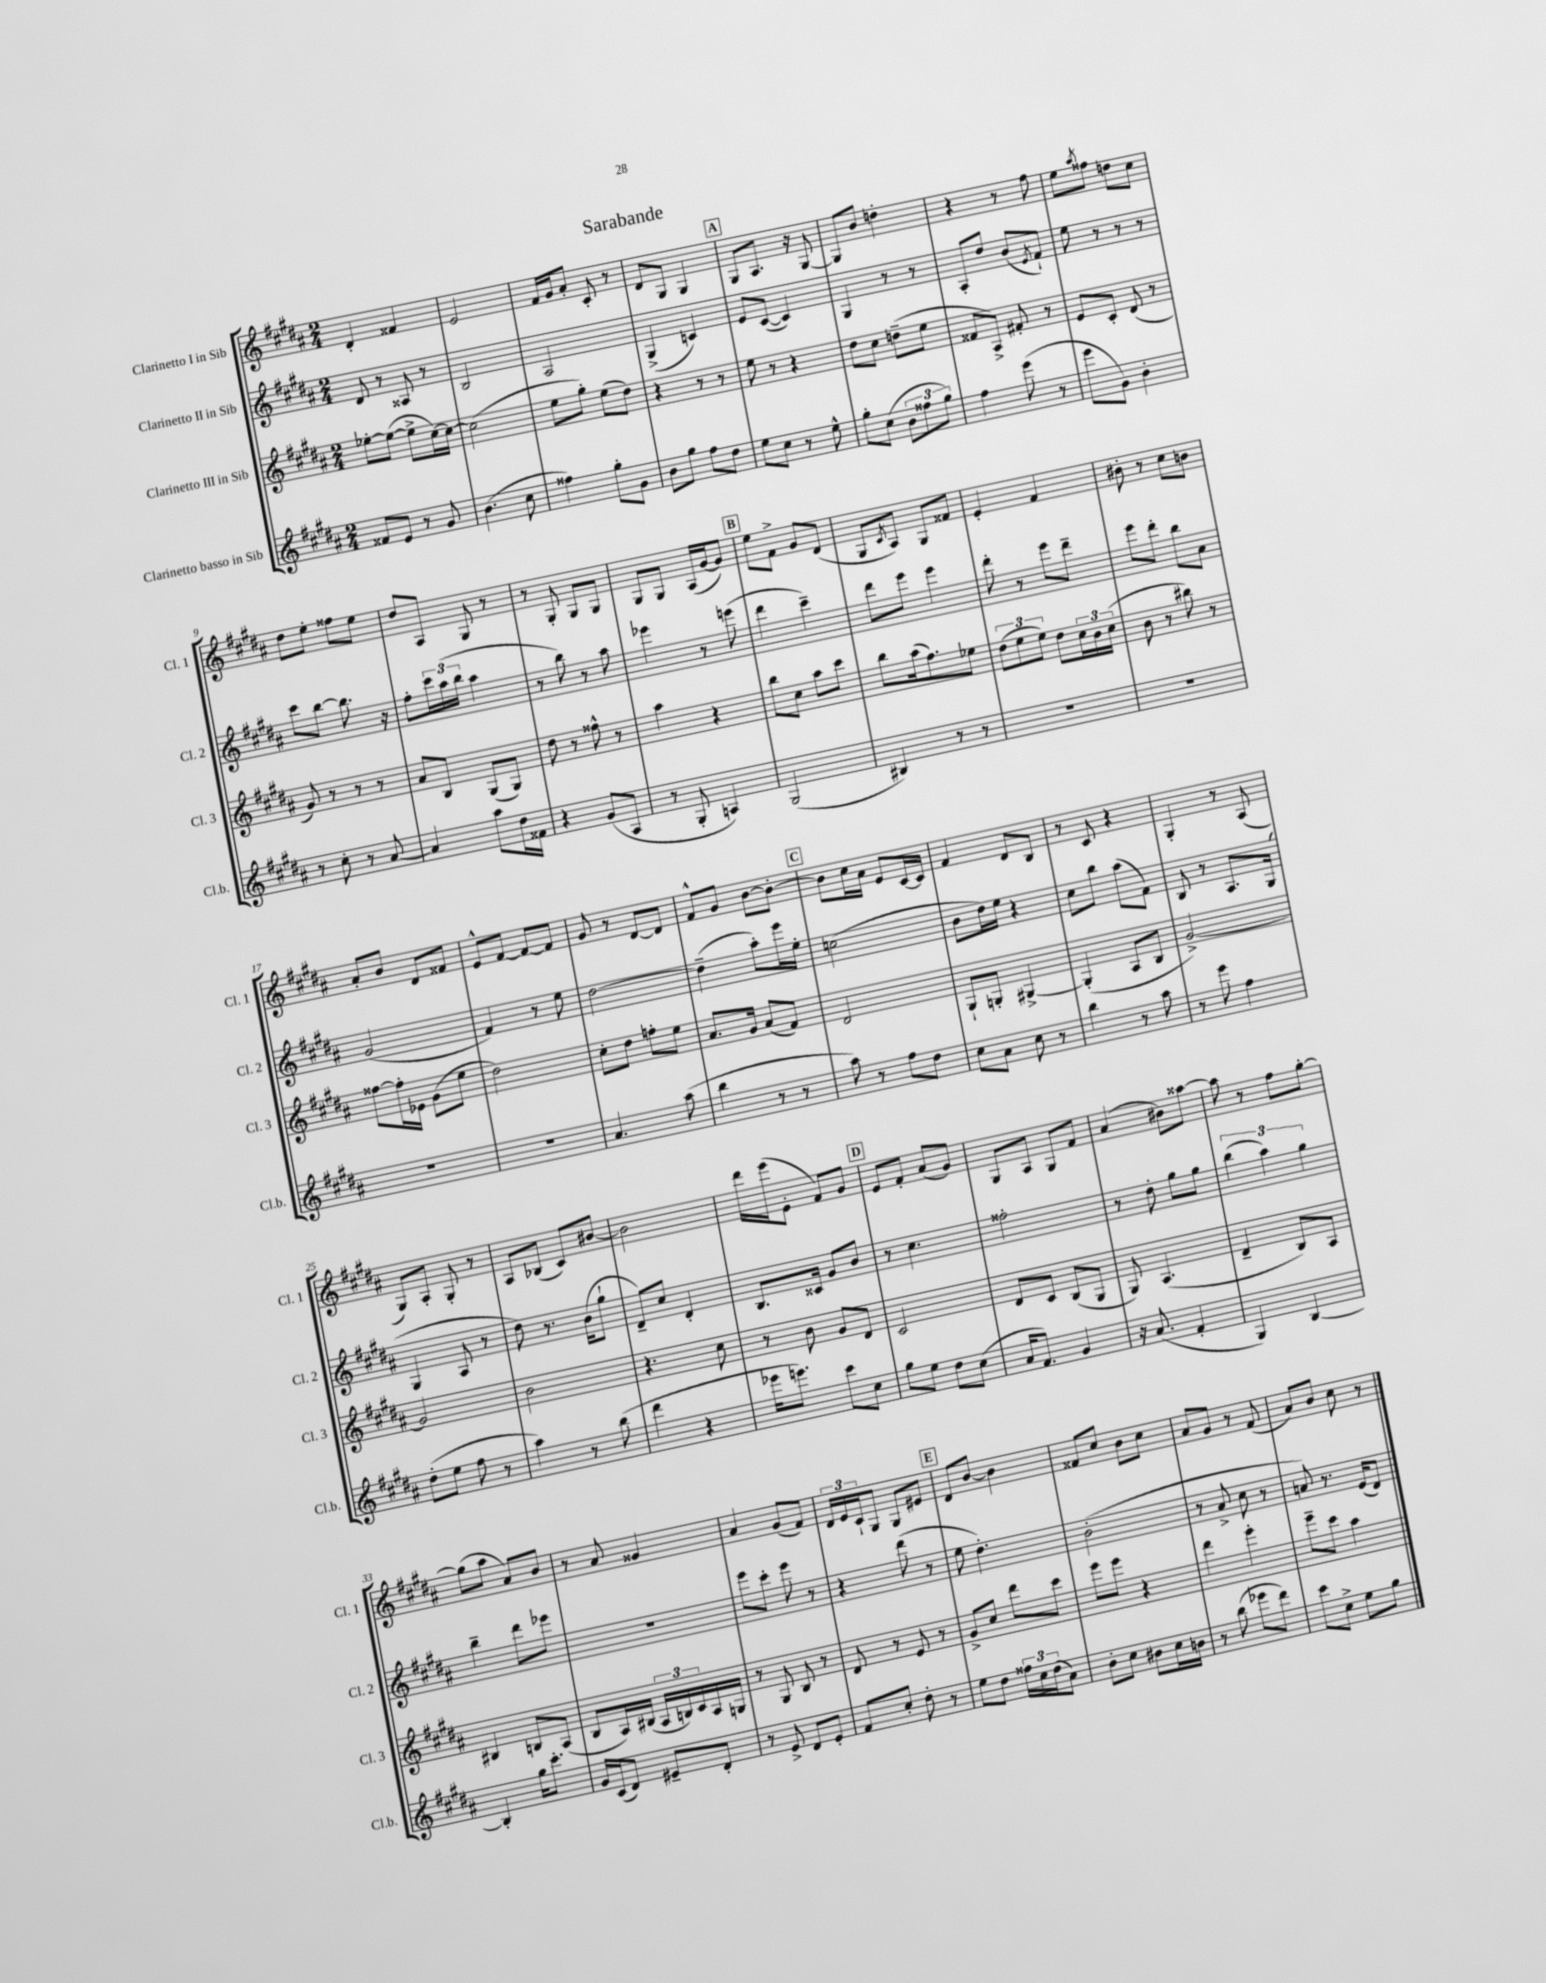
\header { title = "Sarabande" }
<<
\new StaffGroup <<
\new Staff = "s0" \with { instrumentName = "Clarinetto I in Sib" shortInstrumentName = "Cl. 1" } {
    \clef treble \key b \major \numericTimeSignature \time 2/4
    dis'4-. fisis'4 |
    e'2 |
    fis'16 gis'16 ais'8-. cis'8-. r8 |
    dis'8 gis8 gis4 |
    \mark \markup { \box "A" } gis8 ais8. r16 gis8~ |
    gis8 b'8 d''4-. |
    r4 r8 fis''8 |
    e''8 \acciaccatura { ais''8 } fisis''8 d''8 cis''8 |
    dis''8 e''8-. fisis''8 e''8 |
    dis''8 ais8 gis8 r8 |
    r8 gis8-. gis8 gis8 |
    gis8 gis8 ais16( gis'16~ gis'8) |
    \mark \markup { \box "B" } e''8 fis'8-> gis'8 dis'8( |
    gis8 \acciaccatura { cis'8 } ais8) gis8 fisis'8 |
    e'4-. fis'4 |
    bis'8-. r8 cis''8 b'8 |
    ais'8-. b'8 dis'8 fisis'8 |
    e'8-^ fis'8~ fis'8~ fis'8 |
    gis'8 r8 dis'8~ dis'8 |
    fis'8-^ gis'8 b'8~ b'8~-. |
    \mark \markup { \box "C" } b'8 cis''16 ais'16 e'8 cis'16~ cis'16 |
    fis'4 dis'8 b8 |
    r8 cis'8 r4 |
    gis4-. r8 ais8( |
    gis8) ais8-. gis8-. r8 |
    ais8 bes8( cis'8) bis'8~ |
    bis'2 |
    dis'''16 e'''16( e'8-. fis'8) gis'8 |
    \mark \markup { \box "D" } e'8 fis'8-. ais'8( gis'8) |
    gis8 ais8 gis8 fis'8 |
    ais'4( bis'8) aisis''8~ |
    aisis''8 r8 fis''8 gis''8~-. |
    gis''8( ais''8 ais'8) b'8 |
    r8 ais'8 gisis'4 |
    ais'4 gis'8( fis'8) |
    \tuplet 3/2 { dis'16 e'16 cis'16-! } gis8 gis8 eis'8 |
    \mark \markup { \box "E" } dis'8 b'8~ b'4 |
    fisis'8 cis''8 b'8 cis''8 |
    ais'8 gis'8 r8 fis'8( |
    ais'8) b'8 cis''8 r8 \bar "|." |
}
\new Staff = "s1" \with { instrumentName = "Clarinetto II in Sib" shortInstrumentName = "Cl. 2" } {
    \clef treble \key b \major \numericTimeSignature \time 2/4
    dis'8 r8 aisis8 r8 |
    b2 |
    ais2 |
    gis4->( c'4) |
    \mark \markup { \box "A" } e'8 cis'8~( cis'4) |
    gis4 r8 r8 |
    ais8-. dis''8 b'8( \acciaccatura { e'8 } fis'8-!) |
    e''8 r8 r8 r8 |
    cis'''8 b''8~ b''8. r16 |
    fis''8-. \tuplet 3/2 { cis'''16 ais''16( b''16 } ais''4 |
    r8 b''8) r8 ais''8 |
    ees'''4 r8 e'''8( |
    \mark \markup { \box "B" } dis'''4 cis'''4--) |
    dis'''8 e'''8 e'''4 |
    dis'''8-. r8 e'''8 dis'''8-- |
    e'''8 dis'''8-. b''8 ais'8 |
    gis'2( |
    fis'4) r8 e''8 |
    dis''2~ |
    dis''4--( ais''8-.) e'''16 e''16-. |
    \mark \markup { \box "C" } c''2( |
    b'8 dis''16) e''16 r4 |
    cis''8 b''8 ais''8( fis'8) |
    b8 r8 ais8. gis16( |
    gis4 ais8 r8 |
    dis''8) r8. b'16( gis''8-! |
    dis'8--) cis''8 dis'4-. |
    b8. cisis'16 gis'8 b'8 |
    \mark \markup { \box "D" } r8 cis''4. |
    fisis''2-. |
    r8 dis''8-. gis''8 gis''8 |
    \tuplet 3/2 { b''4( ais''4) gis''4 } |
    b''4-- dis'''8 ees'''8 |
    r2 |
    e'''8 cis'''8-. e'''8 r8 |
    r4 dis'''8( r8 |
    \mark \markup { \box "E" } e''8 dis''4.-.) |
    b'2-.( |
    r8 ais'8-> cis''8 r8 |
    a'8) r8. e'16( dis'8) \bar "|." |
}
\new Staff = "s2" \with { instrumentName = "Clarinetto III in Sib" shortInstrumentName = "Cl. 3" } {
    \clef treble \key b \major \numericTimeSignature \time 2/4
    ees''8~-. ees''8~( ees''8-> cis''16~) cis''16~ |
    cis''2( |
    e''8 gis''8-.) e''8( dis''8) |
    r4 r8 r8 |
    \mark \markup { \box "A" } e''8 r8 r4 |
    dis''8 cis''8 d''8--( e''8 |
    fisis'8 ais8->) fis'8-. r8 |
    e'8 cis'8-. dis'8( r8 |
    gis'8) r8 r8 r8 |
    ais'8 b8 gis8( gis8) |
    dis''8 r8 fisis''8-^ r8 |
    ais''4 r4 |
    \mark \markup { \box "B" } b''8 cis''8 ais''8 cis'''8 |
    b''8 ais''16( fis''8.) ees''8 |
    \tuplet 3/2 { dis''8( e''8 e''8) } dis''8 \tuplet 3/2 { cis''16 b'16 cis''16( } |
    b'8 r8 bis''8) r8 |
    fisis''8~ fisis''16-. ees'16 gis'8( e''8 |
    dis''2) |
    cis''8-. dis''8 f''8-. e''8 |
    ais'8. gis'16 ais'8( fis'8) |
    \mark \markup { \box "C" } dis'2 |
    gis8-! g8-. gis4~-> |
    gis4-.( ais8 b8 |
    gis'2~->) |
    gis'2 |
    b'2 |
    r4. cis''8 |
    r8 b'8 gis'8 dis'8 |
    \mark \markup { \box "D" } cis'2 |
    dis'8 cis'8 b8( gis8 |
    gis8) ais4.( |
    dis'4-- b8) ais8 |
    bis4 b8 ais8( |
    b8 ais16) bis16( \tuplet 3/2 { ais16 b16) cis'16 } ais16 g16 |
    r8 gis8 b8 r8 |
    dis'8 r8 e'8 r8 |
    \mark \markup { \box "E" } gis'8-> cis''8 dis'''8 cis'''8 |
    e'''8 e'''8 r4 |
    dis'''4 e'''4-. |
    e'''8-- cis'''8 ais''4 \bar "|." |
}
\new Staff = "s3" \with { instrumentName = "Clarinetto basso in Sib" shortInstrumentName = "Cl.b." } {
    \clef treble \key b \major \numericTimeSignature \time 2/4
    fisis'8 e'8 r8 gis'8 |
    b'4.( cis''8 |
    fisis''4) gis''8-. gis'8 |
    b'8 gis''8 fis''8 dis''8 |
    \mark \markup { \box "A" } e''8 cis''8 r8 e''8-^ |
    gis''8-. cis''8( \tuplet 3/2 { b'8 fisis''8 gis''8) } |
    fis''4 e'''8( r8 |
    e'''8 gis'8) b'4-. |
    r8 cis''8-. r8 ais'8~ |
    ais'4 ais''8 dis''16 fisis'16 |
    r4 gis'8( ais8 |
    r8 gis8-. a4) |
    \mark \markup { \box "B" } gis2( |
    bis4) r8 r8 |
    R2 |
    R2 |
    R2 |
    R2 |
    ais'4. ais''8( |
    b''4 r8 r8 |
    \mark \markup { \box "C" } ais''8) r8 fis''8 dis''8 |
    cis''8 ais'8 cis''8 r8 |
    b''4 r8 ais''8 |
    r8 e'''8 fis''4 |
    dis''8-.( e''8 fis''8 r8 |
    ais''4) r8 b''8( |
    dis'''4 r4 |
    ees'''16 e'''8.) cis'''8 cis''8 |
    \mark \markup { \box "D" } gis''8 e''8 dis''8 cis''8( |
    ais'16 fis'8.) gis'4 |
    r16 ais'8.( fis'4-. |
    gis4) b4~ |
    b4-. gis''16 cis'''8.-. |
    gis'16 cis'16( dis'8) eis'8-- dis'8-. |
    r8 e'8-> dis'8 e'8-. |
    fis'8 cis''8-. dis''8-. r8 |
    \mark \markup { \box "E" } e''8 dis''8 \tuplet 3/2 { fisis''16 cis''16 dis''16( } ais'8) |
    b'8-. cis''8 bis'8 cis''16 b'16 |
    r8 b''8( ees'''8 dis'''8) |
    cis'''8 cis''8-> e''8 gis''8 \bar "|." |
}
>>
>>
